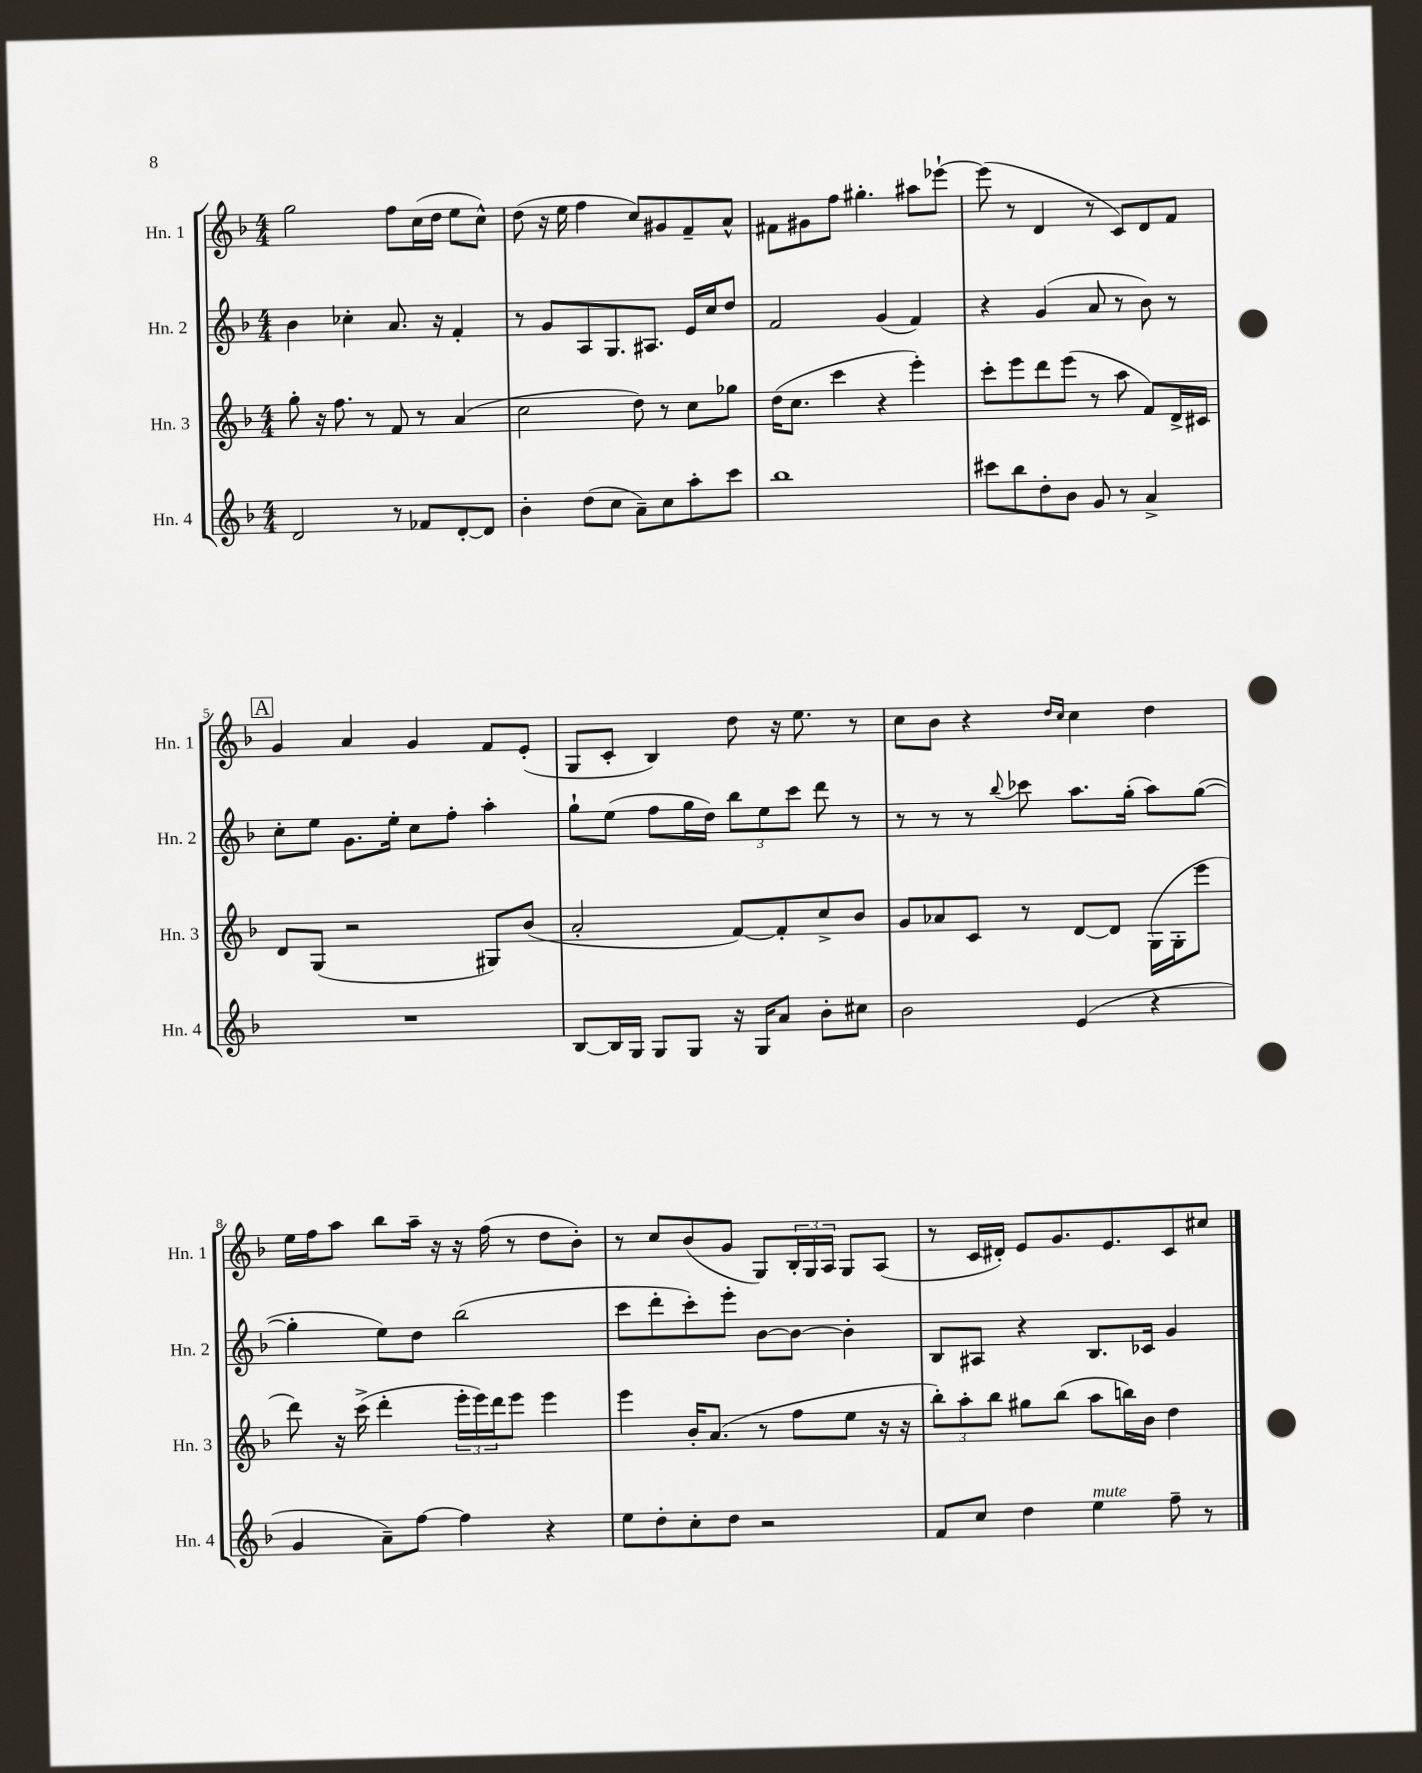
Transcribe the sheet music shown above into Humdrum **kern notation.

**kern	**kern	**kern	**kern
*part4	*part3	*part2	*part1
*staff4	*staff3	*staff2	*staff1
*I"Hn. 4	*I"Hn. 3	*I"Hn. 2	*I"Hn. 1
*I'Hn. 4	*I'Hn. 3	*I'Hn. 2	*I'Hn. 1
*clefG2	*clefG2	*clefG2	*clefG2
*k[b-]	*k[b-]	*k[b-]	*k[b-]
*M4/4	*M4/4	*M4/4	*M4/4
=1	=1	=1	=1
2d/	8gg'\	4b-\	2gg\
.	16r	.	.
.	8.ff\	.	.
.	.	4cc-X'\	.
.	8r	.	.
8r	8f/	8.a/	8ff\L
8f-X/L	8r	.	(16cc\L
.	.	16r	16dd\JJ
[8d'/	(4a/	4f'/	8ee\L
8d/J]	.	.	8cc^^\J)
=2	=2	=2	=2
4b-'\	2cc\	8r	(8dd\
.	.	8g/L	16r
.	.	.	16ee\
(8dd\L	.	8A/	4ff\
8cc\J	.	8.G/	.
8a~\L)	8dd\)	.	8cc/L)
.	.	8.A#X/J	.
8cc\	8r	.	8g#X/
8aa'\	8cc\L	16e/LL	8f~/
.	.	16cc/J	.
8ccc\J	8gg-X\J	8dd/J	8a^^/J
=3	=3	=3	=3
1bb-	(16dd\KL	2f/	8f#X\L
.	8.cc\J	.	.
.	.	.	8g#X\
.	4ccc\	.	8ff\J
.	.	.	4.gg#X'\
.	4r	(4g/	.
.	4eee'\)	4f/)	8aa#X\L
.	.	.	[8eee-X`\J
=4	=4	=4	=4
8ccc#X\L	8ccc'\L	4r	(8eee-\]
8bb-\	8eee\	.	8r
8dd'\	8ddd\	(4g/	4d/
8b-\J	(8eee\J	.	.
8g/	8r	8a/	8r
8r	8aa\	8r	8c/L)
4a^/	8f/L)	8b-\)	8d/
.	16d^/L	8r	8f/J
.	16c#X/JJ	.	.
!!LO:LB:g=z
!!LO:REH:place=s1:t=A
=5	=5	=5	=5
1r	8d/L	8cc'\L	4g/
.	(8G/J	8ee\J	.
.	2r	8.g\L	4a/
.	.	16ee'\Jk	.
.	.	8cc\L	4g/
.	.	8ff'\J	.
.	8G#X/L)	4aa'\	8f/L
.	(8b-/J	.	(8e'/J
=6	=6	=6	=6
[8B-/L	2a'/	8gg`\L	8G/L
16B-/L]	.	(8ee\J	8c'/J
16G/JJ	.	.	.
8G/L	.	8ff\L	4B-/)
8G/J	.	16gg\L	.
.	.	16dd\JJ)	.
16r	[8f/L)	12bb-\L	8dd\
16G/KL	.	.	.
.	.	12ee\	.
8a/J	8f'/]	.	16r
.	.	12ccc\J	.
.	.	.	8.ee\
8b-'\L	8cc^/	8ddd\	.
8cc#X\J	8b-/J	8r	8r
=7	=7	=7	=7
2b-\	8g/L	8r	8cc\L
.	8a-X/	8r	8b-\J
.	8c/J	8r	4r
.	.	8qqbb-/	.
.	8r	8ccc-X\	.
.	.	.	16qqdd/LL
.	.	.	16qqcc/JJ
(4e/	[8d/L	8.aa\L	4cc\
.	8d/J]	.	.
.	.	(16gg'\Jk	.
4r	(16G\LL	8aa\L)	4dd\
.	16G'\J	.	.
.	8eee\J	([8gg\J	.
!!LO:LB:g=z
=8	=8	=8	=8
4g/	8ddd\)	4gg'\]	16ee\LL
.	.	.	16ff\J
.	16r	.	8aa\J
.	(16ccc^\	.	.
8a~\L)	4ddd'\	8ee\L)	8bb-\L
[8ff\J	.	8dd\J	16aa~\Jk
.	.	.	16r
4ff\]	24eee'\LL	(2bb-\	16r
.	24eee\)	.	.
.	.	.	(16ff\
.	24ddd\J	.	.
.	8eee\J	.	8r
4r	4eee\	.	8dd\L
.	.	.	8b-'\J)
=9	=9	=9	=9
8ee\L	4eee\	8ccc\L	8r
8dd'\	.	8ddd'\	8cc/L
8cc'\	16b-'/KL	8ccc'\)	(8b-/
.	(8.a/J	.	.
8dd\J	.	8eee'\J	8g/J
2r	8r	[8b-\L	8G/L)
.	8ff\L	8b-\J_	24B-'/L
.	.	.	24G/
.	.	.	24A/JJ
.	8ee\J	4b-'\]	8G/L
.	16r	.	(8A/J
.	16r	.	.
=10	=10	=10	=10
8f/L	12bb-'\L)	8B-/L	8r
.	12aa'\	.	.
8cc/J	.	8A#X/J	16c/LL
.	12bb-\J	.	.
.	.	.	16d#X'/JJ)
4dd\	8gg#X\L	4r	8e/L
.	(8bb-\J	.	8.g/
!LO:TX:a:i:t=mute	!	!	!
4ee\	8aa\L	8.B-/L	.
.	.	.	8.e/
.	16bbn\L)	.	.
.	16b-\JJ	16c-X/Jk	.
8ff~\	4dd\	4g/	8c/
8r	.	.	8cc#X/J
==	==	==	==
*-	*-	*-	*-
